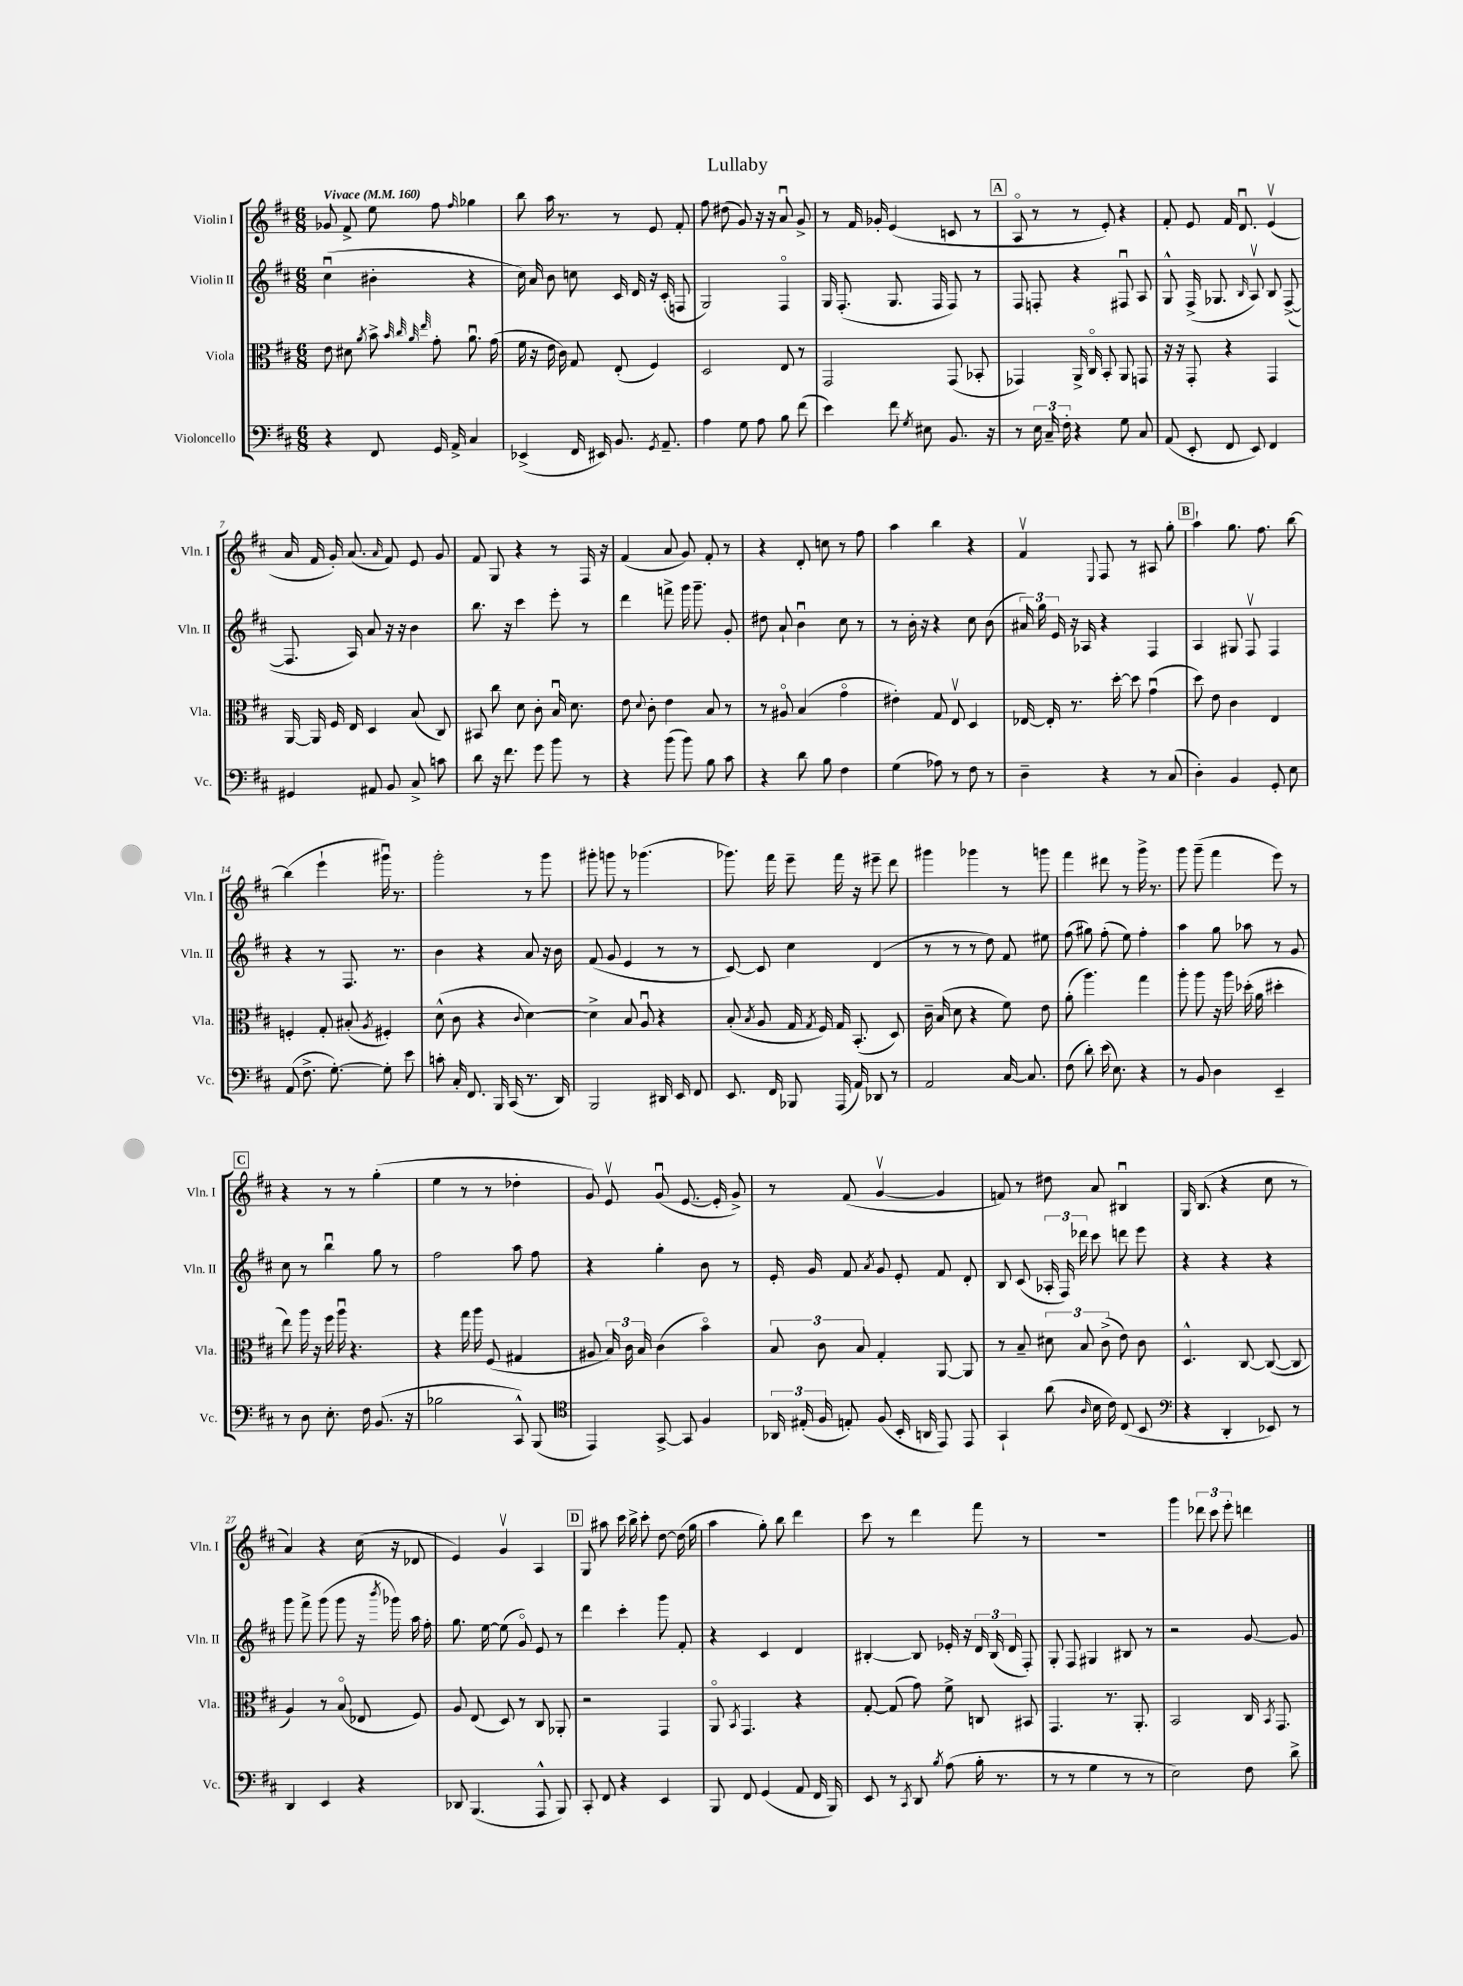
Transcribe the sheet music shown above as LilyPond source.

\header { title = "Lullaby" }
<<
\new StaffGroup <<
\new Staff = "s0" \with { instrumentName = "Violin I" shortInstrumentName = "Vln. I" } {
    \clef treble \key d \major \numericTimeSignature \time 6/8 \tempo "Vivace" 4 = 160
    \autoBeamOff ges'8 fis'8-> e''8 fis''8 \grace { fis''16 } ges''4 |
    b''8 a''16 r8. r8 e'8 fis'8-. |
    fis''8 dis''8( g'8) r16 r16 a'8\downbow g'8-> |
    r8 fis'16 ges'16-. e'4( c'8 r8 |
    \mark \markup { \box "A" } a8\flageolet r8 r8 e'8-.) r4 |
    fis'8-. e'8 fis'16 d'8.\downbow e'4\upbow( |
    a'16 fis'16 g'16-.) a'8.( \grace { a'16 } fis'8) e'8 g'8 |
    fis'8 g8 r4 r8 fis16 r16 |
    fis'4( a'8 g'8) fis'8-. r8 |
    r4 d'8-. c''8 r8 fis''8 |
    a''4 b''4 r4 |
    fis'4\upbow \appoggiatura { e8 } fis8 r8 ais8 g''8-. |
    \mark \markup { \box "B" } a''4-! g''8. fis''8. b''8~ |
    b''4( e'''4-! gis'''16\downbow) r8. |
    g'''2-. r8 g'''8 |
    gis'''8-. g'''8 r8 ges'''4.( |
    ges'''8.) fis'''16 e'''8-- fis'''16 r16 eis'''8-- d'''8 |
    gis'''4 ges'''4 r8 g'''8 |
    fis'''4 dis'''8 r8 g'''16-> r8. |
    g'''8 g'''8--( fis'''4 e'''8) r8 |
    \mark \markup { \box "C" } r4 r8 r8 g''4-.( |
    e''4 r8 r8 des''4-. |
    g'8) e'8\upbow g'8\downbow( e'8.~ e'16-. g'8->) |
    r8 fis'8( g'4~\upbow g'4 |
    f'8) r8 dis''8 a'8 bis4\downbow |
    g16 b8.( r4 cis''8 r8 |
    a'4) r4 cis''16( r16 des'8 |
    e'4) g'4\upbow a4 |
    \mark \markup { \box "D" } g8 ais''8 cis'''16 b''16-> cis'''8-. d''8~ d''16( g''16 |
    a''4 g''8-.) b''8 d'''4 |
    cis'''8 r8 d'''4 fis'''8 r8 |
    R2. |
    g'''4 \tuplet 3/2 { des'''8 cis'''8 e'''8-. } d'''4 \bar "|." |
}
\new Staff = "s1" \with { instrumentName = "Violin II" shortInstrumentName = "Vln. II" } {
    \clef treble \key d \major \numericTimeSignature \time 6/8
    \autoBeamOff cis''4\downbow( bis'4-. r4 |
    cis''16) a'16 b'8 c''8 cis'16 d'16 r16 cis'16-.( f8 |
    g2) fis4\flageolet |
    g16 fis8.-.( g8. fis16 fis8) r8 |
    \mark \markup { \box "A" } fis8 f8-. r4 fis8\downbow a8 |
    g8-^ fis16->( ges8. \grace { b16 } a8\upbow) b8 fis8~->( |
    fis8. a16) a'8 r16 r16 b'4 |
    b''8. r16 cis'''4 e'''8-. r8 |
    d'''4 f'''8-> g'''16 g'''8.-- g'8-. |
    dis''8 a'8-! b'4\downbow cis''8 r8 |
    r8 b'16-. r16 r4 cis''8 b'8( |
    \tuplet 3/2 { ais'16) g''16 e'16 } r16 aes16 r4 fis4 |
    \mark \markup { \box "B" } a4 gis8 fis8\upbow fis4 |
    r4 r8 fis8. r8. |
    b'4 r4 a'8 r16 b'16 |
    fis'8( g'8 e'4 r8 r8 |
    cis'8~) cis'8 cis''4 d'4( |
    r8 r8 r8 d''8) fis'8 eis''8 |
    fis''8( gis''8) fis''8-.( e''8) fis''4-. |
    a''4 g''8 aes''8 r8 g'8 |
    \mark \markup { \box "C" } cis''8 r8 b''4\downbow g''8 r8 |
    fis''2 a''8 fis''8 |
    r4 g''4-. b'8 r8 |
    e'16-. g'16 fis'8 \acciaccatura { a'8 } g'8 e'8-. fis'8 d'8-. |
    b8 cis'8( \tuplet 3/2 { aes16-. fis16) des'''16 } cis'''8 d'''8 e'''8 |
    r4 r4 r4 |
    g'''8 fis'''8-> g'''8( g'''8 r16 \acciaccatura { b'''8 } ges'''16) a''16 fis''16-. |
    g''8. e''16~ e''8( g'8\flageolet) e'8 r8 |
    \mark \markup { \box "D" } d'''4 cis'''4-. g'''8 fis'8-. |
    r4 cis'4 d'4 |
    bis4~-. bis8 ees'16-. r16 \tuplet 3/2 { d'16 bis16( d'16 } fis8-.) |
    g8-. fis8 gis4 bis8 r8 |
    r2 g'8~ g'8 \bar "|." |
}
\new Staff = "s2" \with { instrumentName = "Viola" shortInstrumentName = "Vla." } {
    \clef alto \key d \major \numericTimeSignature \time 6/8
    \autoBeamOff e'8 dis'8 \acciaccatura { a'8 } b'8-> \grace { b'32 cis''32 a'32 e''32 } g'8-. a'8.\downbow g'16( |
    fis'16 r16 e'16 cis'16) g8 e8-.( fis4) |
    d2 e8 r8 |
    g,2 g,8( bes,8-. |
    \mark \markup { \box "A" } ges,4) a,16-> cis16\flageolet b,8-. a,8 g,8 |
    r16 r16 g,8-. r4 g,4 |
    a,16~ a,16 fis16 e16 d4 b8( cis8) |
    bis,8 cis''8 d'8 cis'8-. b16\downbow d'8. |
    e'8 \appoggiatura { d'8 } cis'8-. e'4 b8 r8 |
    r8 ais8\flageolet b4( g'4\flageolet |
    eis'4-.) g8 e8\upbow d4 |
    ees16~ ees16-. r8. d''16~-. d''8 g'4\downbow( |
    \mark \markup { \box "B" } d''8) e'8 cis'4 e4 |
    f4-. g8-. bis8-.( \acciaccatura { a8 } fis4-.) |
    d'8-^( cis'8 r4 \appoggiatura { cis'8 } d'4~) |
    d'4-> b8 a8\downbow r4 |
    b8-.( \acciaccatura { b8 } a8 g16 \acciaccatura { g8 } fis16) g16 b,8.-.( d8) |
    cis'16-- b16( d'8 r4 fis'8) e'8 |
    a'8-.( a''4.) g''4 |
    a''8-. a''8 r16 a''16 des''16-.( a'16 dis''4-. |
    \mark \markup { \box "C" } e''8) a''16 r16 fis''16 a''16\downbow r4. |
    r4 g''16 a''16 fis8( gis4 |
    ais8 \tuplet 3/2 { b16) cis'16 b16 } cis'4( b'4\flageolet) |
    \tuplet 3/2 { b8 cis'8 b8 } g4-. a,8~ a,8 |
    r8 b8-- \tuplet 3/2 { dis'8 b8 cis'8->( } e'8) cis'8 |
    d4.-^ cis8~ cis8~( cis8 |
    a4) r8 b8\flageolet( ees8 fis8) |
    a8 e8( d8) r8 cis8 aes,8-. |
    \mark \markup { \box "D" } r2 g,4 |
    a,8\flageolet \acciaccatura { b,8 } g,4. r4 |
    g8~-. g8( g'8) fis'8-> c8 bis,8 |
    g,4. r8. a,8.-. |
    b,2 cis16 \acciaccatura { b,8 } g,8. \bar "|." |
}
\new Staff = "s3" \with { instrumentName = "Violoncello" shortInstrumentName = "Vc." } {
    \clef bass \key d \major \numericTimeSignature \time 6/8
    \autoBeamOff r4 fis,8 g,16 a,16-> cis4 |
    ees,4->( fis,16 eis,16) b,8. \acciaccatura { g,8 } a,8.-- |
    a4 g8 a8 b8 fis'8( |
    e'4) fis'8 \acciaccatura { g8 } eis8 b,8. r16 |
    \mark \markup { \box "A" } r8 \tuplet 3/2 { e16 cis16-- fis16-. } r4 g8 cis8 |
    a,8( e,8-. fis,8 e,8) fis,4 |
    gis,4 ais,8 b,8 cis8-> c'8 |
    d'8 r16 fis'8. g'8 b'8 r8 |
    r4 b'8( b'8) b8 cis'8 |
    r4 d'8 b8 fis4 |
    g4( aes8) r8 fis8 r8 |
    d4-- r4 r8 cis8( |
    \mark \markup { \box "B" } d4-.) b,4 g,8-. e8 |
    a,8( fis8.-> g8.~-.) g8-. e'8 |
    c'8-. cis16-. fis,8. b,,16 cis,16( r8. d,16) |
    b,,2 dis,16 e,16 fis,8 |
    e,8. fis,16 bes,,8 a,,16( a,16) des,8 r8 |
    a,2 cis16~ cis8. |
    fis8( d'8-.) e'16( e8.) r4 |
    r8 b,8 d4 e,4-- |
    \mark \markup { \box "C" } r8 d8 e8.-. fis16 b,8.( r16 |
    bes2 cis,8-^) b,,8( |
    \clef tenor e,4) g,8~-> g,8 fis4 |
    \tuplet 3/2 { aes,16 eis16-.( fis16 } e8-.) fis8( b,16-. a,16 e,8) e,8 |
    g,4-! a'8( \grace { a16 } b16 cis'16) cis8( b,8 |
    \clef bass r4 d,4-. ees,8) r8 |
    d,4 e,4 r4 |
    des,8 b,,4.( a,,8-^ b,,8) |
    \mark \markup { \box "D" } cis,8-. fis,8 r4 e,4 |
    b,,8 fis,8 g,4( a,8 fis,16 b,,16) |
    e,8 r8 \acciaccatura { cis,8 } d,8 \acciaccatura { b8 } a8( b16-. r8. |
    r8 r8 g4 r8 r8 |
    e2) fis8 d'8-> \bar "|." |
}
>>
>>
